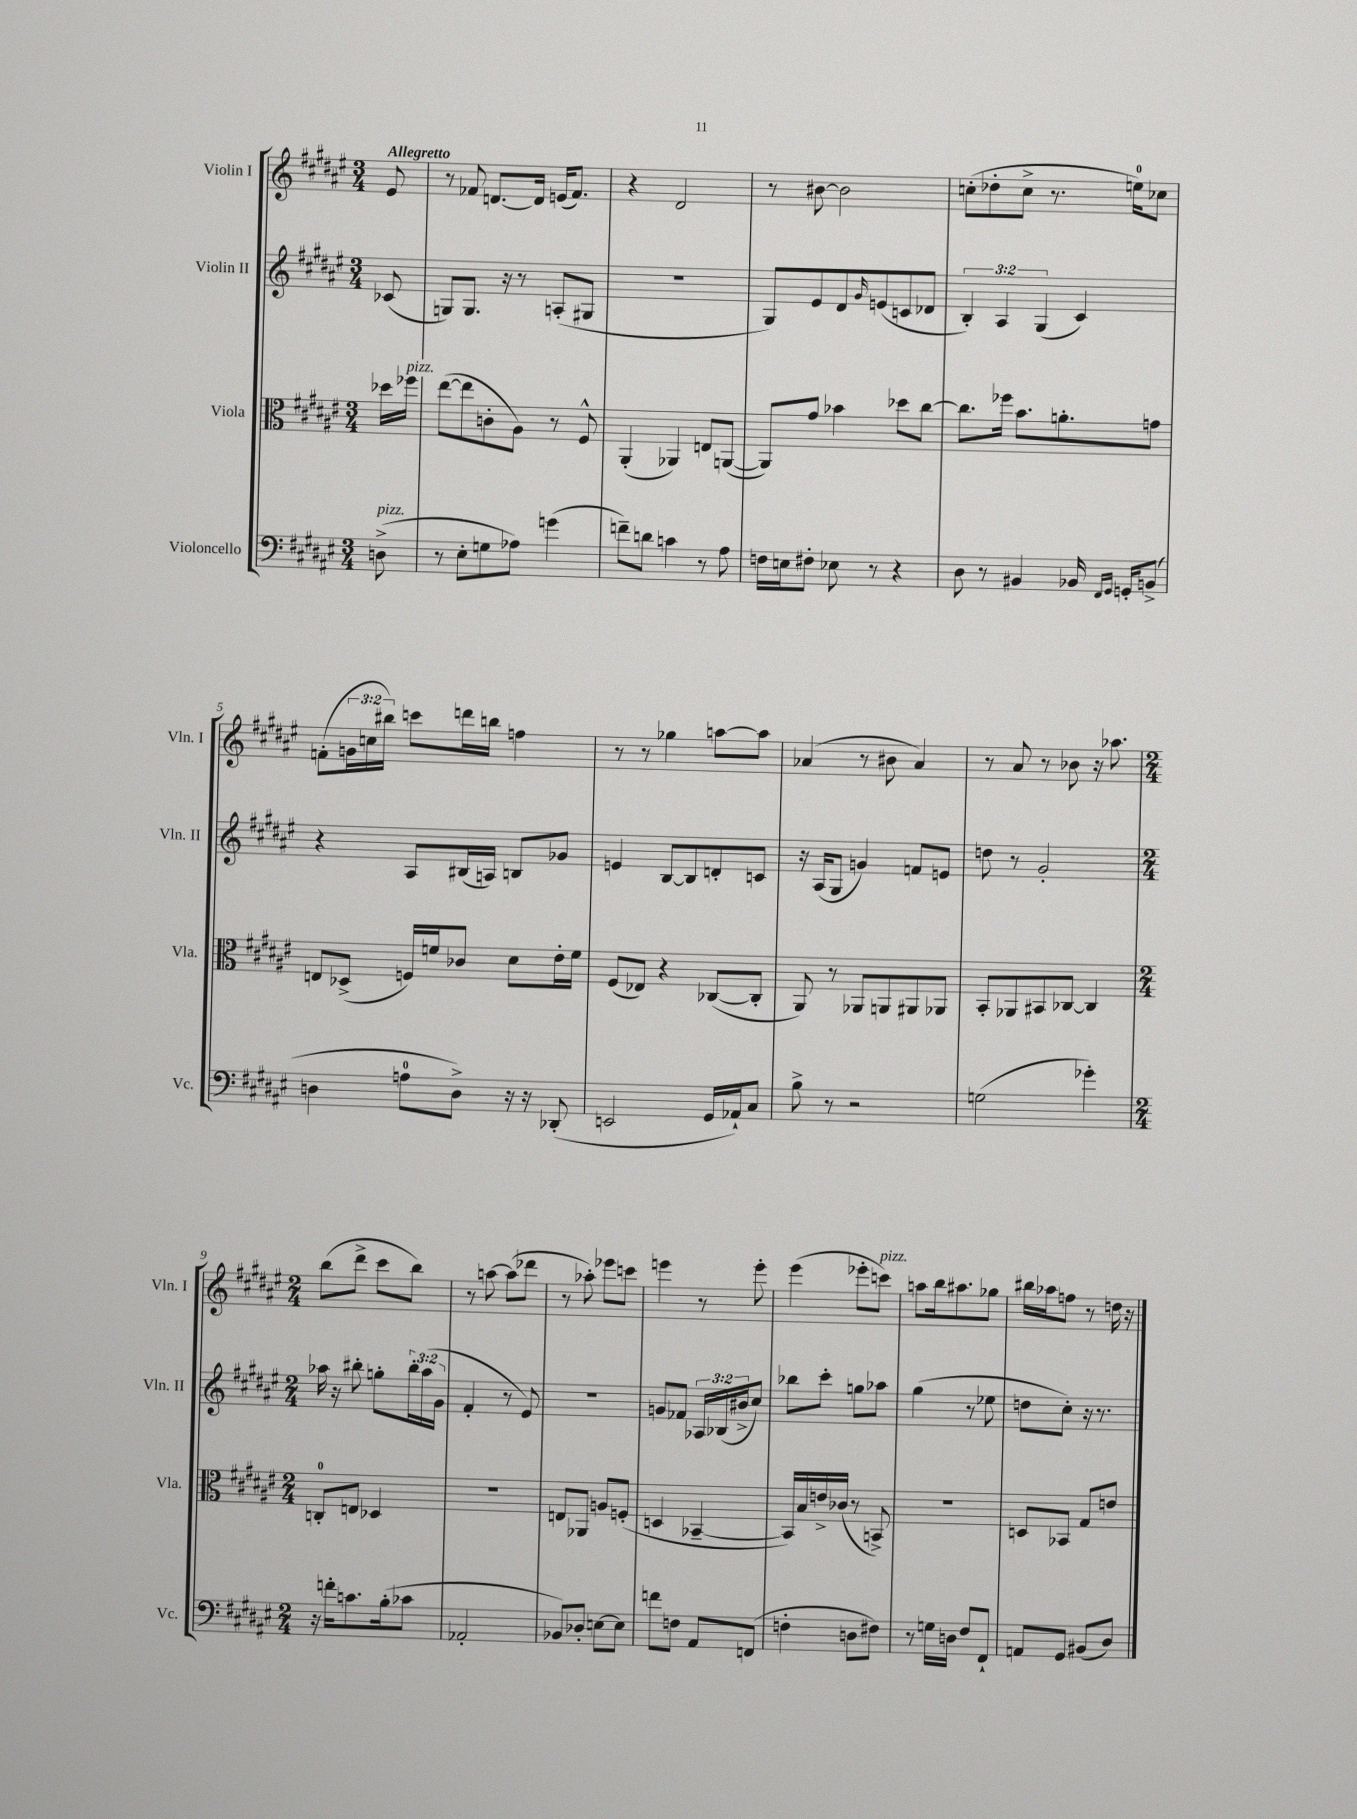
<<
\new StaffGroup <<
\new Staff = "s0" \with { instrumentName = "Violin I" shortInstrumentName = "Vln. I" } {
    \clef treble \key fis \major \numericTimeSignature \time 3/4 \override Staff.TupletNumber.text = #tuplet-number::calc-fraction-text \partial 8 \tempo "Allegretto"
    eis'8 |
    r8 fes'8 d'8.~ d'16 e'16( fes'8.) |
    r4 dis'2 |
    r8 bis'8~ bis'2 |
    c''8-.( des''8-. c''8-> r8. e''16-0) ces''8 |
    f'8-.( \tuplet 3/2 { g'16 c''16 bis''16) } c'''8 d'''16 b''16 f''4 |
    r8 r8 ges''4 a''8~ a''8 |
    aes'4( r8 bis'8 aes'4) |
    r8 ais'8 r8 bes'8 r16 aes''8. |
    \numericTimeSignature \time 2/4 b''8( dis'''8-> cis'''8 b''8) |
    r8 a''8~ a''8( des'''8 |
    r8 aes''8-.) ees'''8 c'''8 |
    e'''4 r8 e'''8-. |
    eis'''4( ees'''8-. c'''8^\markup { \italic "pizz." }) |
    a''8 b''16 ais''8. ges''8 |
    bis''16 aes''16 f''8 r8 d''16 r16 \bar "|." |
}
\new Staff = "s1" \with { instrumentName = "Violin II" shortInstrumentName = "Vln. II" } {
    \clef treble \key fis \major \numericTimeSignature \time 3/4 \override Staff.TupletNumber.text = #tuplet-number::calc-fraction-text \partial 8
    ces'8( |
    g8) g8. r16 r8 a8-.( gis8 |
    R2. |
    gis8) eis'8 dis'8 \grace { gis'16 } e'8( c'8 des'8 |
    \tuplet 3/2 { b4-.) ais4 gis4( } cis'4) |
    r4 ais8 bis16( a16) b8 ges'8 |
    e'4 b8~ b8 d'8-. c'8 |
    r16 ais16( gis8 g'4) f'8 e'8 |
    d''8 r8 gis'2-. |
    \numericTimeSignature \time 2/4 aes''16 r16 bis''8-. g''8-. \tuplet 3/2 { bis''16-. aes''16( gis'16 } |
    fis'4-. r8 eis'8) |
    r2 |
    g'8 fes'8 \tuplet 3/2 { aes16 bes16( bis'16-> } cis''8) |
    bes''8 cis'''8-. g''8 aes''8 |
    gis''4( r8 ees''8 |
    d''8 cis''8-.) r16 r8. \bar "|." |
}
\new Staff = "s2" \with { instrumentName = "Viola" shortInstrumentName = "Vla." } {
    \clef alto \key fis \major \numericTimeSignature \time 3/4 \partial 8
    des''16 fes''16^\markup { \italic "pizz." } |
    eis''8~( eis''8 c'8-. ais8) r8 fis8-^ |
    ais,4-.( aes,4) e8 a,8~( |
    a,8) gis'8 bes'4 des''8 cis''8~ |
    cis''8. fes''16 b'8. a'8.-. g'8 |
    e8 des8->( f16) f'16 ces'8 dis'8 eis'16-. f'16 |
    fis8( ees8) r4 ces8~( ces8-. |
    ais,8) r8 aes,8 a,8 ais,8 aes,8 |
    b,8-. aes,8 bis,8 ces8~ ces4 |
    \numericTimeSignature \time 2/4 c8-0-. e8 des4 |
    r2 |
    e8 aes,8 a8 f8-.( |
    d4 bes,4~-- |
    bes,16) b16 e'16-> ces'16( r8 b,8->) |
    R2 |
    d8 bes,8 gis8 e'8 \bar "|." |
}
\new Staff = "s3" \with { instrumentName = "Violoncello" shortInstrumentName = "Vc." } {
    \clef bass \key fis \major \numericTimeSignature \time 3/4 \partial 8
    d8->^\markup { \italic "pizz." }( |
    r8 eis8-. g8 aes8) g'4( |
    f'8--) d'8 c'4 r8 ais8 |
    f16 e16 fis8-. ees8 r8 r4 |
    dis8 r8 bis,4 bes,16 \grace { fis,16 gis,16 } g,16-. b,8->( |
    d4 a8-0 d8->) r16 r16 des,8-.( |
    e,2 gis,16 aes,16-!) cis8 |
    b8-> r8 r2 |
    g2( ges'4-.) |
    \numericTimeSignature \time 2/4 r16 f'16-. c'8. b16-.( ces'8 |
    aes,2-. |
    bes,8) des8-. e8~ e8 |
    f'8 f8 ais,8 f,8( |
    f4-. d8 fis8) |
    r8 g16 d16 fis8 fis,8-! |
    a,8 gis,8 bis,8( dis8) \bar "|." |
}
>>
>>
